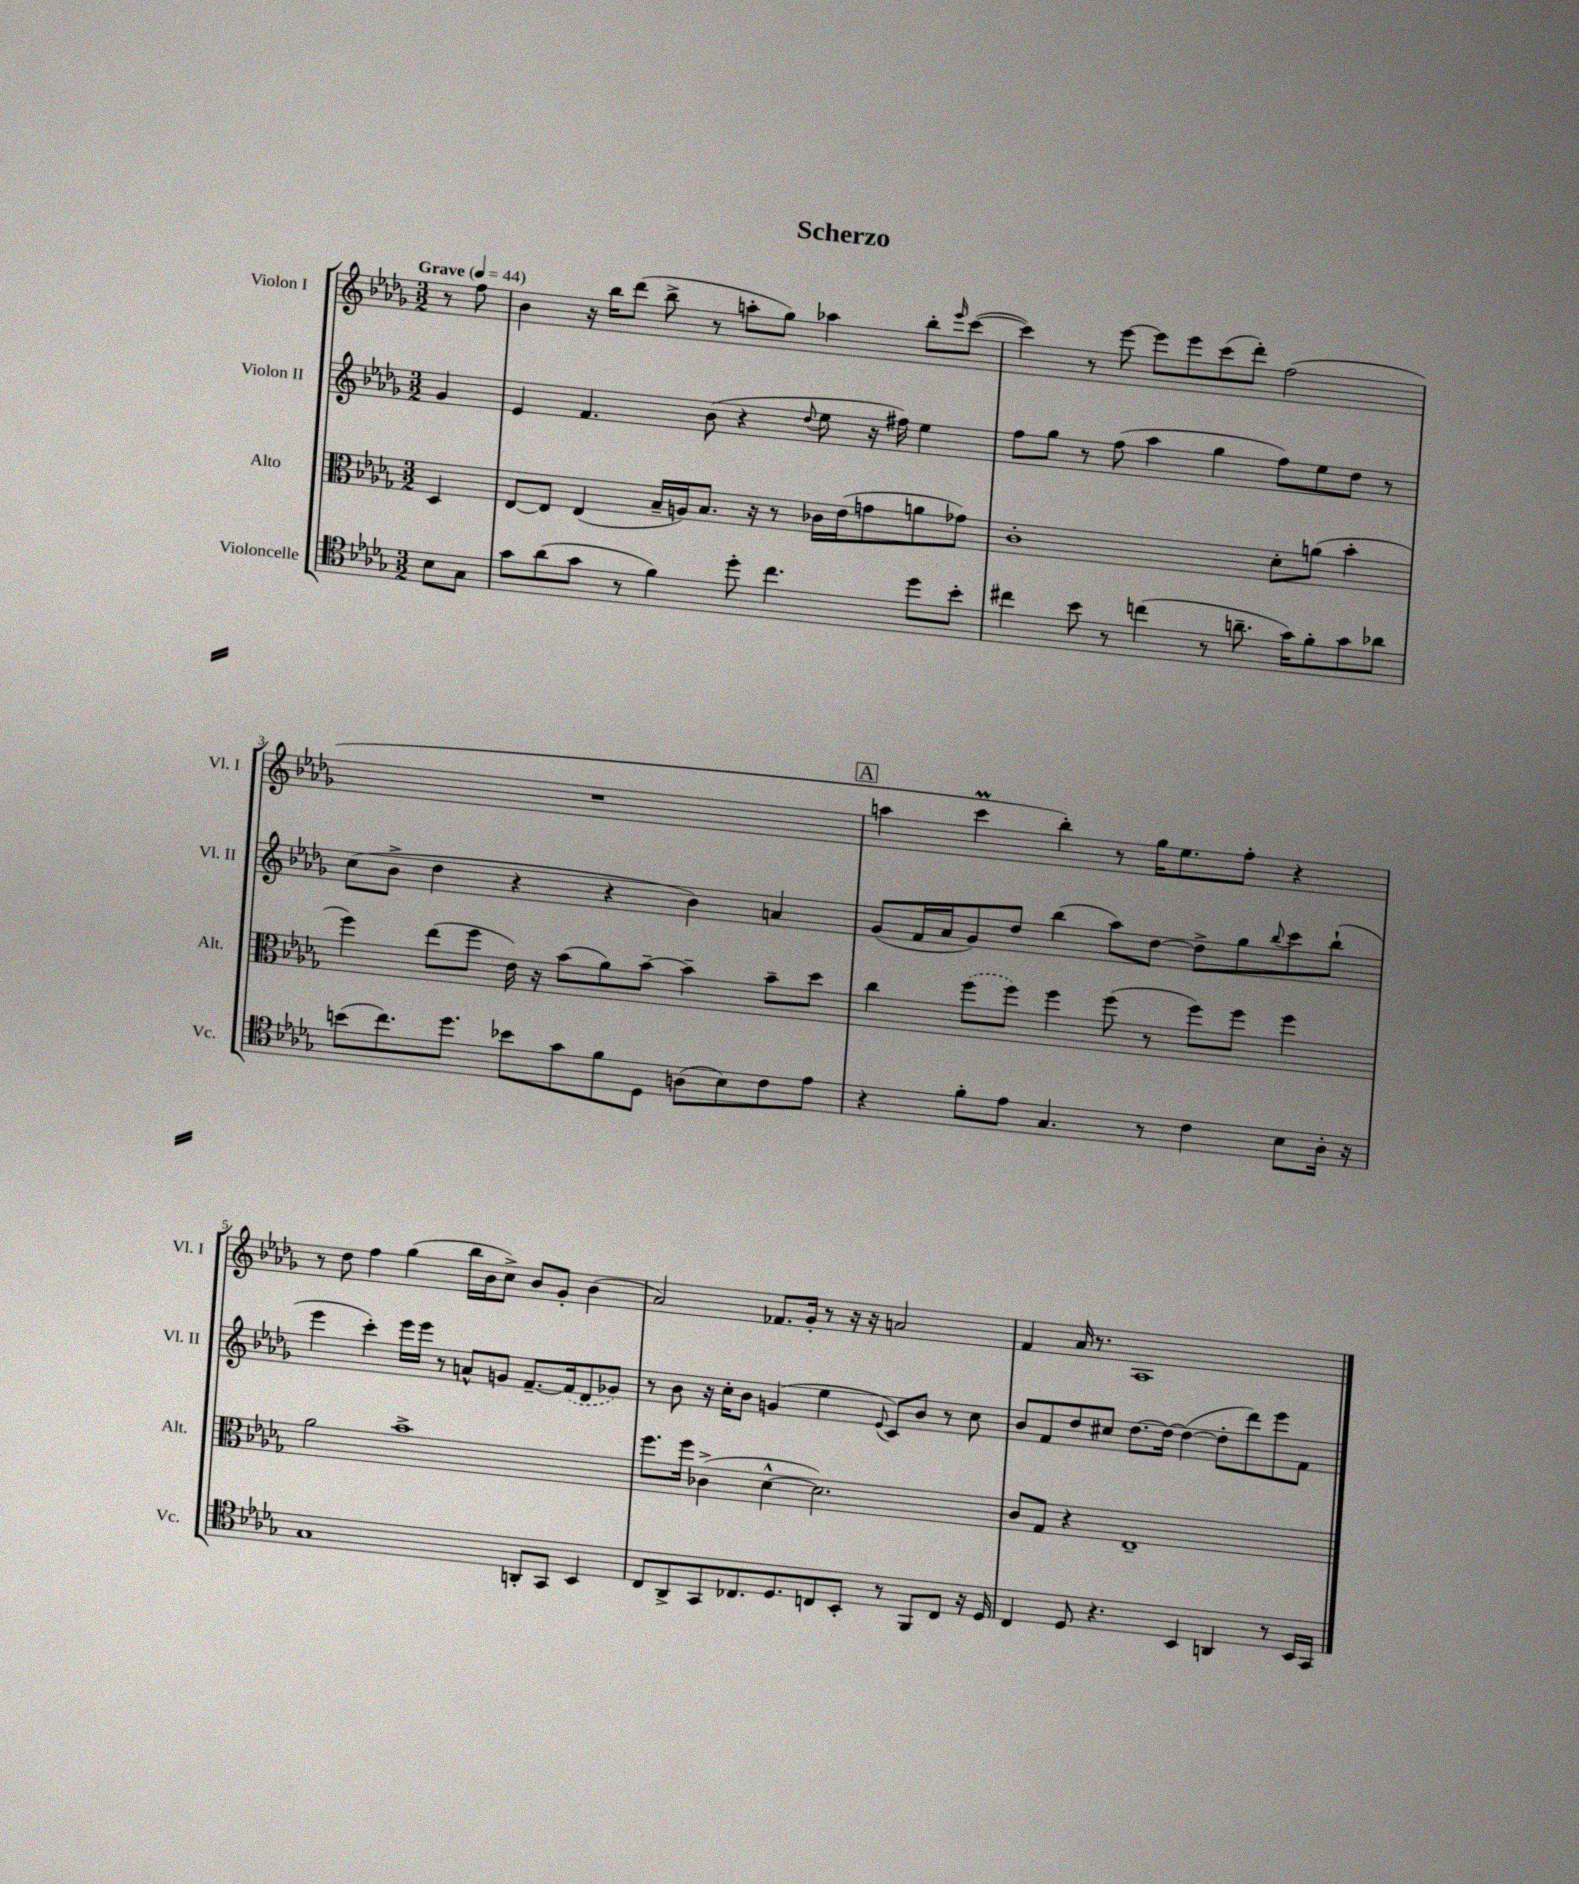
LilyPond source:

\header { title = "Scherzo" }
<<
\new StaffGroup <<
\new Staff = "s0" \with { instrumentName = "Violon I" shortInstrumentName = "Vl. I" } {
    \clef treble \key des \major \numericTimeSignature \time 3/2 \partial 4 \tempo "Grave" 4 = 44
    r8 f''8 |
    bes'4 r16 bes''16 des'''8( bes''8-> r8 a''8-. ges''8) aes''4 bes''8-. \grace { ees'''16 } c'''8~( |
    c'''4) r8 ees'''8~ ees'''8 ees'''8 c'''8( des'''8-.) f''2( |
    R1. |
    \mark \markup { \box "A" } a''4 c'''4\prall bes''4-.) r8 ges''16 ees''8. f''8-. r4 |
    r8 des''8 f''4 ges''4( bes''16 bes'16 c''8->) bes'8 ges'8-. bes'4( |
    aes'2) fes'8. ges'16-. r8 r16 r16 a'2 |
    f'4 aes'16 r8. aes1 \bar "|." |
}
\new Staff = "s1" \with { instrumentName = "Violon II" shortInstrumentName = "Vl. II" } {
    \clef treble \key des \major \numericTimeSignature \time 3/2 \partial 4
    ges'4 |
    ees'4 f'4. bes'8( r4 \appoggiatura { des''8 } ees''8 r16 fis''16) ees''4 |
    f''8 ges''8 r8 f''8( aes''4 ges''4 f''8) ees''8 des''8 r8 |
    c''8( bes'8-> des''4 r4 r4 bes'4) a'4 |
    \mark \markup { \box "A" } ges'8( f'16 aes'16 ges'8) des''8 bes''4( aes''8) des''8~ des''8-> ges''8 \appoggiatura { bes''8 } c'''8 bes''8-!( |
    ees'''4 c'''4-.) ees'''16 ees'''16 r8 a'8-^ g'8 f'8.~-- \once \slurDashed f'16( des'8 ges'8) |
    r8 bes'8 r16 c''16-. bes'8 g'4( ees''4 \appoggiatura { ees'8 } c'8) bes'8 r8 c''8 |
    bes'8 f'8 des''8 cis''8 des''8.~ des''16~ des''4~( des''8-. des'''8) ees'''8 f'8 \bar "|." |
}
\new Staff = "s2" \with { instrumentName = "Alto" shortInstrumentName = "Alt." } {
    \clef alto \key des \major \numericTimeSignature \time 3/2 \partial 4
    des4 |
    ees8~ ees8 ees4( bes16-- a16) bes8. r16 r8 ces'16 ees'16( g'8 a'8 ges'8) |
    c'1-. des'8-. a'8( bes'4-. |
    f''4) ees''8( f''8 ees'16) r16 bes'8( aes'8) bes'8~-- bes'4-- bes'8-- des''8 |
    \mark \markup { \box "A" } c''4 \once \slurDashed f''8( f''8) f''4 f''8( r8 f''8) f''8 f''4 |
    aes'2 bes'1-> |
    f''8. f''16 ces'4->( des'4~-^ des'2.) |
    c'8 ges8 r4 ees1-- \bar "|." |
}
\new Staff = "s3" \with { instrumentName = "Violoncelle" shortInstrumentName = "Vc." } {
    \clef tenor \key des \major \numericTimeSignature \time 3/2 \partial 4
    bes8 ges8 |
    ges'8 aes'8( ges'8 r8 f'4) des''8-. c''4. des''8 bes'8-. |
    cis''4 bes'8 r8 c''4( r8 a'8.-- ges'16) f'8-. ges'8 aes'8 |
    b'8( c''8.) des''8. bes'8 ges'8 f'8 des8 a8( bes8) c'8 ees'8 |
    \mark \markup { \box "A" } r4 f'8-. ees'8 ges4. r8 c'4 bes8 aes16-. r16 |
    ges1 a,8-. ges,8 bes,4 |
    c8 aes,8-> ges,8 ces8. des8. c8 bes,8-. r8 f,8 c8 r16 des16 |
    c4 des8 r4. bes,4 a,4 r8 bes,16 ges,16 \bar "|." |
}
>>
>>
